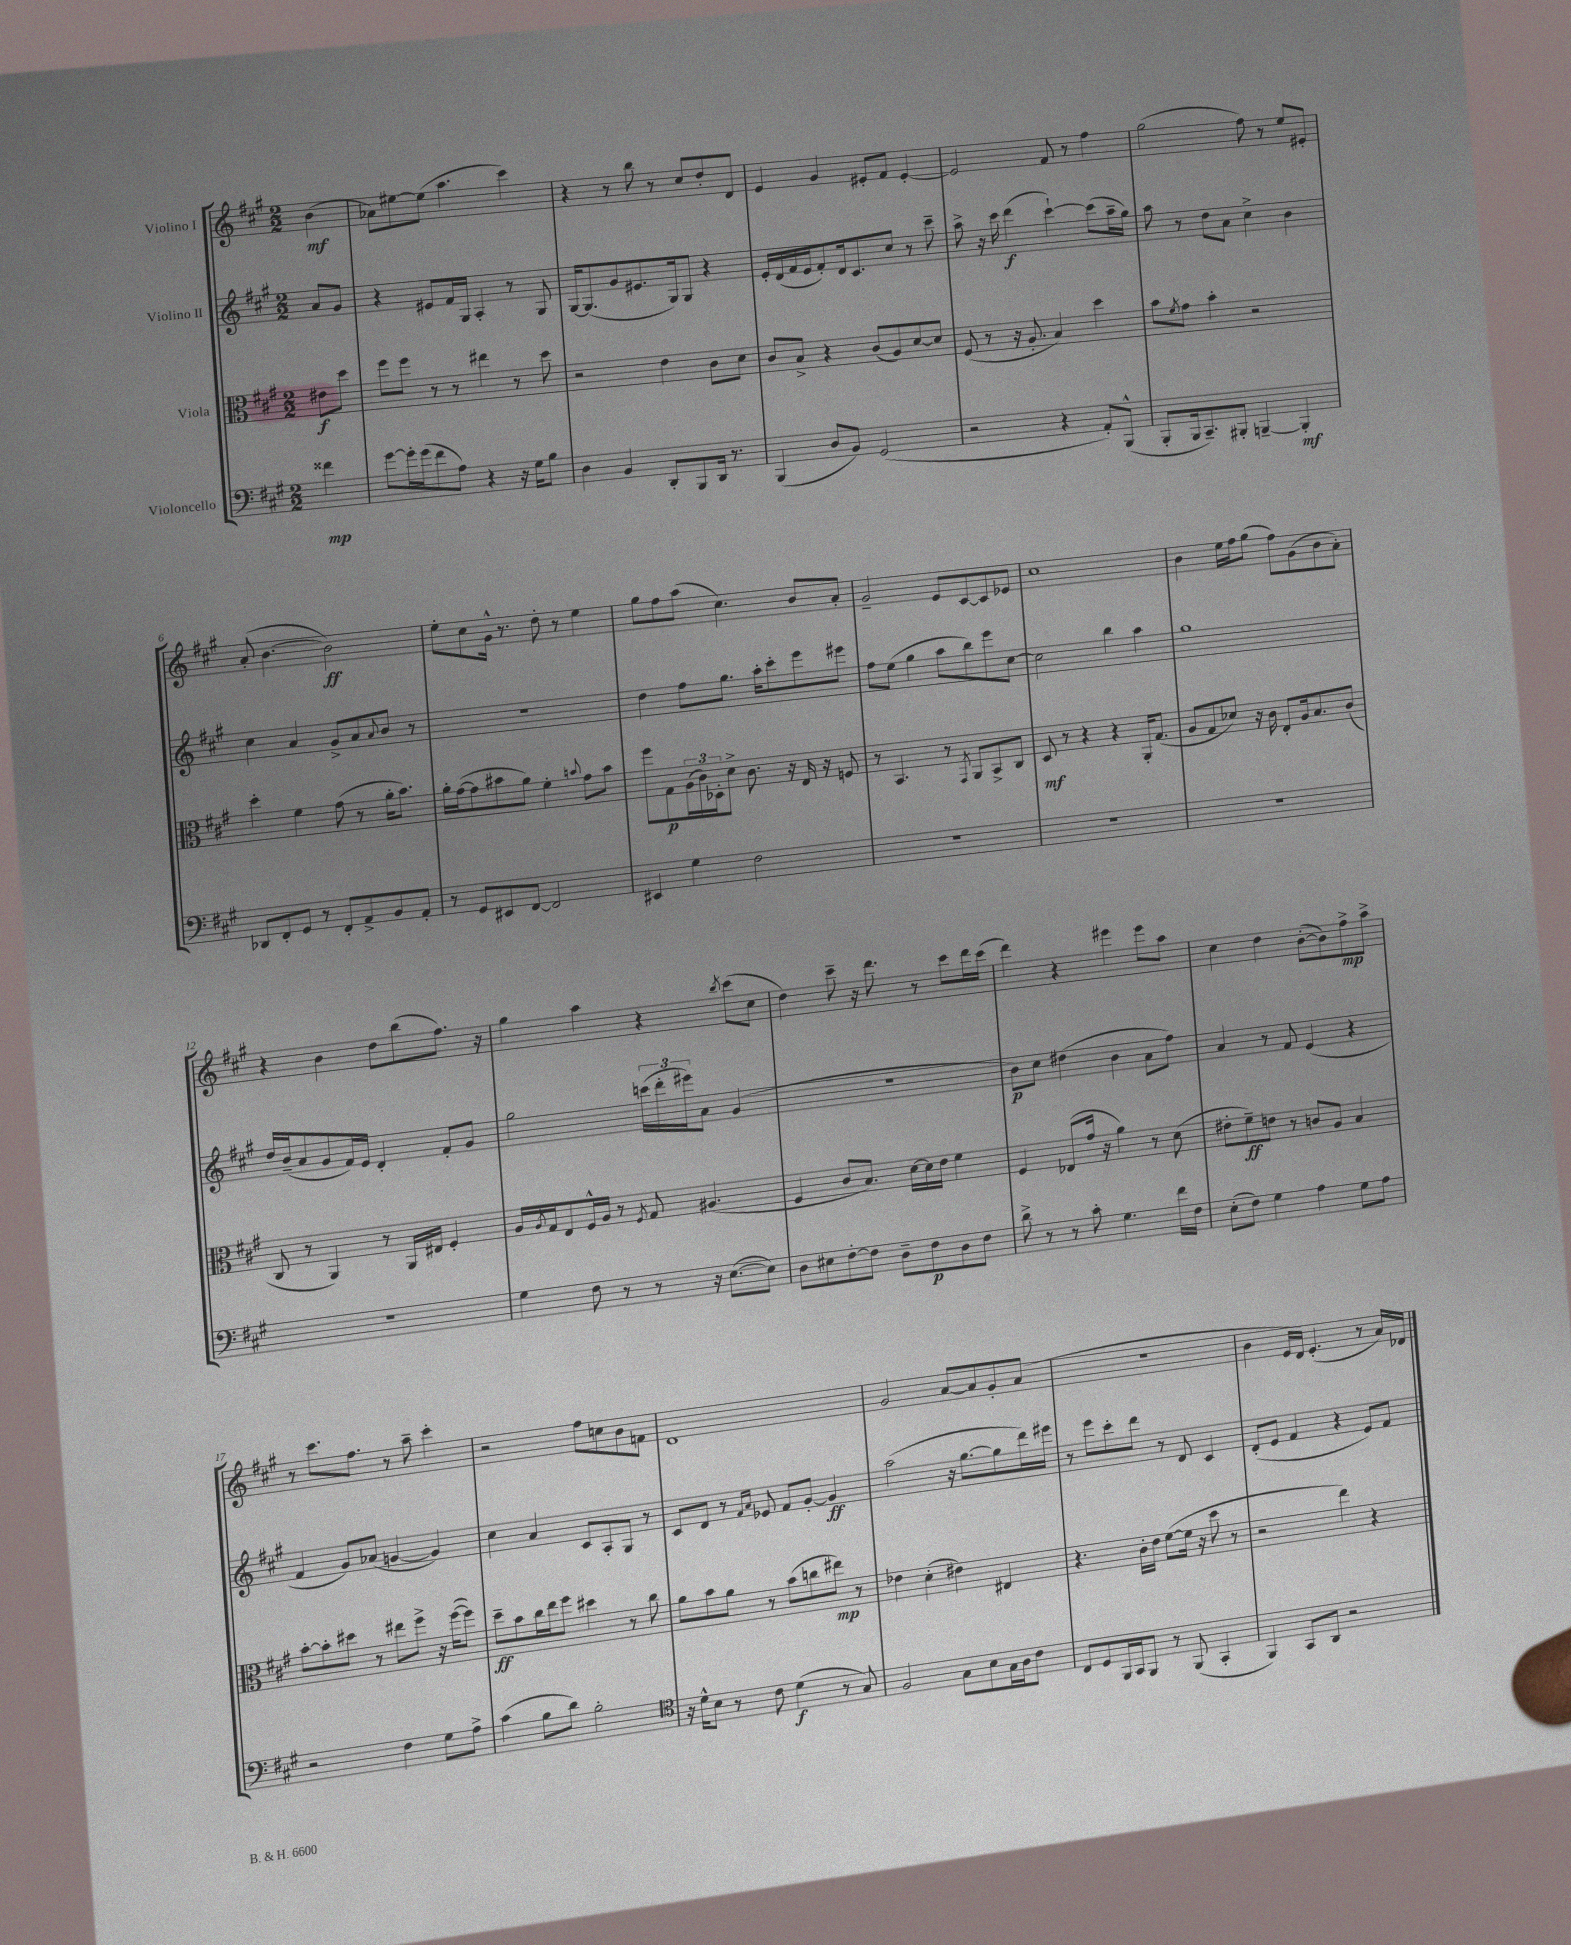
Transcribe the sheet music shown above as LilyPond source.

<<
\new StaffGroup <<
\new Staff = "s0" \with { instrumentName = "Violino I" } {
    \clef treble \key a \major \numericTimeSignature \time 2/2 \partial 4
    b'4\mf( |
    aes'8) eis''8~ eis''8( a''4. cis'''4) |
    r4 r8 b''8 r8 cis''8 d''8-. d'8 |
    e'4 gis'4 eis'8-. fis'8 eis'4~-. |
    eis'2 fis'8 r8 fis''4 |
    gis''2( fis''8) r8 e''8 eis'8-. |
    a'8-.( b'4.~ b'2\ff) |
    e''8-. cis''8 gis'16-^ r8. d''8-. r8 e''4 |
    gis''8 fis''8 a''8( cis''4.) b'8 a'8-. |
    gis'2-- e'8 cis'8~ cis'8 ees'8 |
    cis''1 |
    b'4 e''16 fis''16 gis''8( fis''8) gis'8( b'8 a'8-.) |
    r4 b'4 d''8 b''8( fis''8.) r16 |
    gis''4 a''4 r4 \acciaccatura { b''8 } cis'''8( cis''8 |
    d''4) cis'''8-- r16 d'''8. r8 cis'''8 d'''16 cis'''16( |
    d'''4) r4 eis'''4 eis'''8 a''8 |
    cis''4 d''4 b'8~-.( b'8) fis''8->\mp a''8-> |
    r8 cis'''8. fis''8. r8 a''8-- cis'''4-. |
    r2 fis''8 c''8 b'8 f'8 |
    d'1 |
    gis'2 a'8~ a'8 gis'8-. a'8( |
    R1 |
    b'4 e'16 d'16) e'4.-.( r8 a'16) des'16 \bar "|." |
}
\new Staff = "s1" \with { instrumentName = "Violino II" } {
    \clef treble \key a \major \numericTimeSignature \time 2/2 \partial 4
    a'8 gis'8 |
    r4 eis'8 fis'16 gis16 a4-. r8 gis8 |
    gis16~ gis8.( gis'8 eis'8. gis16) gis8 r4 |
    e'16-. d'16( fis'16 e'16 fis'8-.) d'16 cis'8. cis''8 r8 cis'''8-- |
    a''8-> r16 cis'''16 d'''4\f( cis'''4~-!) cis'''8( a''16-- gis''16) |
    a''8 r8 d''8 a'8 cis''4-> b'4 |
    cis''4 a'4 gis'8-> a'8 \appoggiatura { a'8 } b'8 r8 |
    R1 |
    d''4 fis''8 gis''8. a''16-. cis'''8-. e'''8 eis'''8 |
    fis''8 e''8( gis''4 a''8 b''8) e'''8 cis''8~ |
    cis''2 b''4 a''4 |
    gis''1 |
    d''16 b'16--( a'8 gis'8 fis'16) e'16 d'4-. fis'8-. gis'8 |
    gis''2 \tuplet 3/2 { c'''16( d'''16-. eis'''16) } a'8 gis'4( |
    R1 |
    b'8\p) cis''8 dis''4( b'4 a'8 fis''8) |
    a'4 r8 fis'8 e'4( r4 |
    fis'4 gis'8) aes'8( g'4~ g'4) |
    cis''4 a'4 cis'8 a8-. gis8 r8 |
    cis'8 d'8 r8 \grace { fis'16 a'16 } ees'8 fis'8 gis'8~-. gis'4\ff |
    a''2( r16 gis''8.~ gis''8 d'''16) eis'''16 |
    r8 e'''8 cis'''8-. d'''8 r8 d'8 cis'4 |
    d'8-.( e'8 fis'4 r4 e'8) fis'8 \bar "|." |
}
\new Staff = "s2" \with { instrumentName = "Viola" } {
    \clef alto \key a \major \numericTimeSignature \time 2/2 \partial 4
    eis'8\f d''8 |
    fis''8 fis''8 r8 r8 eis''4 r8 d''8 |
    r2 e'4 cis'8 d'8 |
    cis'8 b8-> r4 cis'8( a8) d'8~ d'8 |
    fis8( r8 r16 a8.-. b4) d''4 |
    b'8 \acciaccatura { fis'8 } gis'8 b'4-. r2 |
    d''4-. fis'4 gis'8( r8 a'16-. b'8.) |
    a'16-. gis'16~( gis'8 bis'8 a'8) fis'4-. \appoggiatura { b'8 } gis'8 b'8 |
    fis''8 gis8\p \tuplet 3/2 { a16( cis'16) des16-. } d'8-> cis'8. r16 e16 r16 f8 |
    r8 b,4. r8 \acciaccatura { gis,8 } a,8 b,8-> cis8 |
    d8\mf r8 r4 r4 a,16-. gis8.( |
    a8 gis8 des'8) r16 cis'16 e8-. a16 b8. cis'8( |
    cis8 r8 a,4) r8 a,16 eis16 fis4-. |
    a16 \acciaccatura { a8 } gis16 e8 fis16-^ a16 r8 \acciaccatura { fis8 } gis8 ais4.( |
    fis4 cis'8 b8.) d'16~ d'16 e'16 fis'4 |
    fis4 ees8( gis'16 r16 a'4) r8 d'8( |
    eis'8-. fis'8--\ff) e'8 r8 c'8 a8 b4 |
    b'8~-. b'8-. dis''8 r8 eis''8 fis''8-> r16 fis''16~( fis''8) |
    d''8--\ff b'8 cis''16 e''16 fis''8 dis''4 r8 cis''8 |
    a'8 b'8 a'8 r8 b'8( c''8 eis''8\mp) r8 |
    ees'4 d'4-.( eis'4) eis4 |
    r4. cis'16-. e'16 fis'8~( fis'16 r16 d''8 r8 |
    r2 e''4) r4 \bar "|." |
}
\new Staff = "s3" \with { instrumentName = "Violoncello" } {
    \clef bass \key a \major \numericTimeSignature \time 2/2 \partial 4
    fisis'4\mp |
    gis'8~ gis'16-. gis'16( fis'8 a8) r4 r16 gis16 b8 |
    d4 b,4 d,8-. b,,8 d,16 r8. |
    b,,4( d8 b,8) gis,2( |
    r2 r4 a,8-.) b,,8-^( |
    b,,8-. b,,16 cis,8.--) bis,,8-. b,,4~-- b,,4-.\mf |
    des,8 fis,8-. gis,8 r8 fis,8-. a,8-> b,8 a,8-. |
    r8 gis,8 eis,8 fis,8~ fis,2 |
    eis,4 gis4 fis2 |
    R1 |
    R1 |
    R1 |
    R1 |
    gis4 fis8 r8 r8 r16 e8.~( e8) |
    d8 eis8 fis8~-. fis8 d8-- fis8\p d8 fis8 |
    d'8-> r8 r8 cis'8-. gis4. fis'16 fis16 |
    e8-.( fis8) gis4 a4 gis8 a8 |
    r2 fis4 gis8 a8-> |
    cis'4( b8 d'8) b2-. |
    \clef tenor r16 d'16-^ b8 r8 cis'8 d'4\f( r8 gis8) |
    fis2 gis8 b8 gis16 a16 cis'8 |
    cis8 d8 fis,16 gis,16 fis,8 r8 fis,8( gis,4-. |
    fis,4) gis,8 a,8 r2 \bar "|." |
}
>>
>>
